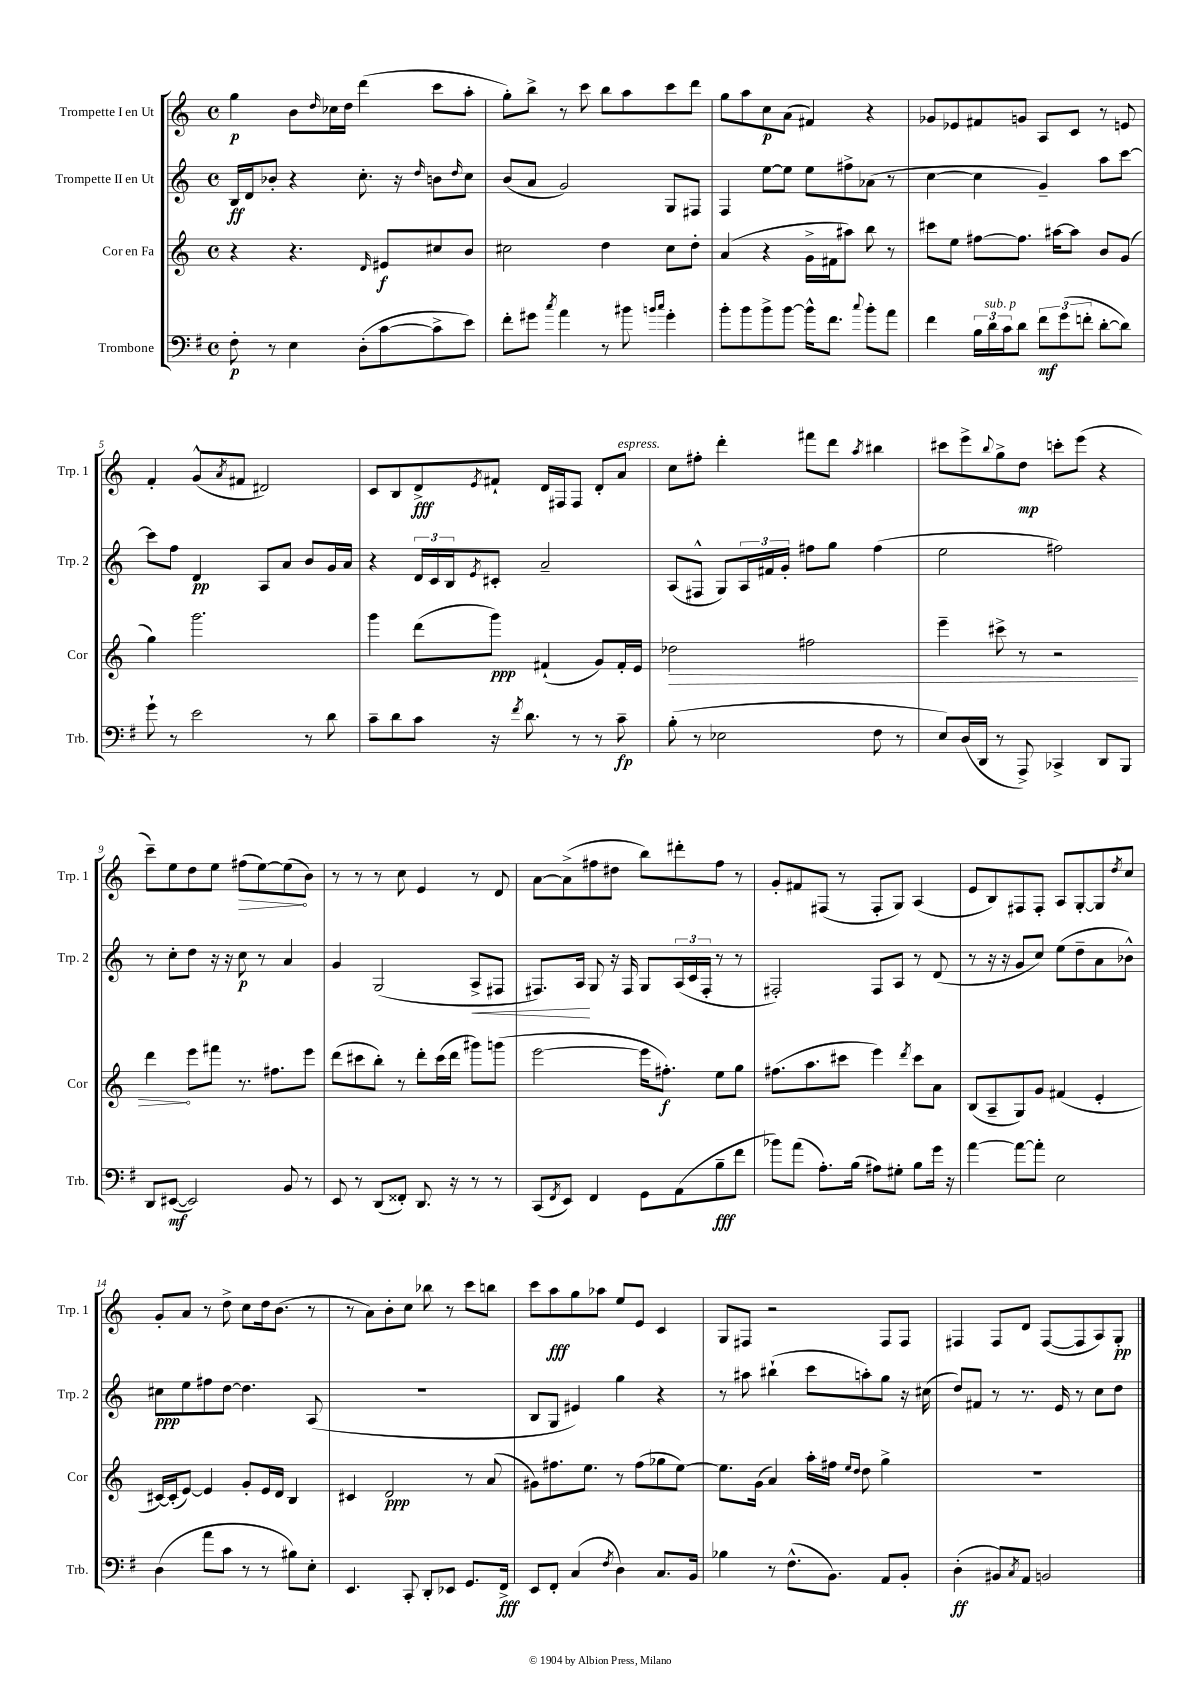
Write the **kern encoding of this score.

**kern	**dynam	**kern	**dynam	**kern	**dynam	**kern	**dynam
*part4	*part4	*part3	*part3	*part2	*part2	*part1	*part1
*staff4	*staff4	*staff3	*staff3	*staff2	*staff2	*staff1	*staff1
*I"Trombone	*	*I"Cor en Fa	*	*I"Trompette II en Ut	*	*I"Trompette I en Ut	*
*I'Trb.	*	*I'Cor	*	*I'Trp. 2	*	*I'Trp. 1	*
*clefF4	*	*clefG2	*	*clefG2	*	*clefG2	*
*k[f#]	*	*k[]	*	*k[]	*	*k[]	*
*M4/4	*	*M4/4	*	*M4/4	*	*M4/4	*
*met(c)	*	*met(c)	*	*met(c)	*	*met(c)	*
=1	=1	=1	=1	=1	=1	=1	=1
8F#'\	p	4r	.	16B/LL	ff	4gg\	p
.	.	.	.	16d/J	.	.	.
8r	.	.	.	8b-X'/J	.	.	.
4E\	.	4.r	.	4r	.	8b\L	.
.	.	.	.	.	.	16qqdd/	.
.	.	.	.	.	.	16cc-X\L	.
.	.	.	.	.	.	16dd\JJ	.
(8D'\L	.	.	.	8.cc'\	.	(4ddd\	.
.	.	16qqd/	.	.	.	.	.
[8c\	.	8e#X/L	f	.	.	.	.
.	.	.	.	16r	.	.	.
.	.	.	.	16qqdd/	.	.	.
8c^\]	.	8cc#X/	.	8bn\L	.	8ccc\L	.
.	.	.	.	16qqdd/	.	.	.
8e\J)	.	8b/J	.	8cc\J	.	8aa'\J	.
=2	=2	=2	=2	=2	=2	=2	=2
8f#'\L	.	2cc#X\	.	(8b/L	.	8gg'\L)	.
8g#X\J	.	.	.	8a/J	.	8bb^\J	.
8qcc/	.	.	.	.	.	.	.
4a\	.	.	.	2g/)	.	8r	.
.	.	.	.	.	.	8ccc\	.
8r	.	4dd\	.	.	.	8bb\L	.
8b#X\	.	.	.	.	.	8aa\	.
16qqbn/LL	.	.	.	.	.	.	.
16qqcc/JJ	.	.	.	.	.	.	.
4g#'\	.	8cc#\L	.	8G/L	.	8ccc\	.
.	.	8dd'\J	.	8F#X/J	.	8ddd\J	.
=3	=3	=3	=3	=3	=3	=3	=3
8b'\L	.	(4a/	.	4F/	.	8gg\L	.
8b\	.	.	.	.	.	8aa\	.
8b^\	.	4r	.	[8ee\L	.	8cc\	p
[8b\J	.	.	.	8ee\J]	.	(8a\J	.
16b^^\KL]	.	16g^\LL	.	8ee\L	.	4f#X/)	.
8.f#\J	.	16f#X\J	.	.	.	.	.
.	.	8aa#X\J)	.	8ff#X^\	.	.	.
8qqcc/	.	.	.	.	.	.	.
8b'\L	.	8bb\	.	(8a-X\J	.	4r	.
8a\J	.	8r	.	8r	.	.	.
=4	=4	=4	=4	=4	=4	=4	=4
4f#\	.	8ccc#X\L	.	[4cc\	.	8g-X/L	.
.	.	8ee\J	.	.	.	8e-X/	.
24B\LL	.	[8ff#X\L	.	4cc\]	.	8f#X/	.
!LO:TX:a:i:t=sub. p	!	!	!	!	!	!	!
24d\	.	.	.	.	.	.	.
24c\J	.	.	.	.	.	.	.
8d\J	.	8.ff#\J]	.	.	.	8gn/J	.
12f#\L	mf	.	.	4g~/)	.	8A/L	.
.	.	[16aa#X\KL	.	.	.	.	.
(12g\	.	.	.	.	.	.	.
.	.	8aa#\J]	.	.	.	8c/J	.
12fn'\J	.	.	.	.	.	.	.
[8d'\L	.	8b/L	.	8aa\L	.	8r	.
8d\J])	.	(8g/J	.	[8ccc\J	.	8en/	.
!!LO:LB:g=z
=5	=5	=5	=5	=5	=5	=5	=5
8g`\	.	4gg\)	.	8ccc\L]	.	4f'/	.
8r	.	.	.	8ff\J	.	.	.
2e\	.	2.ggg\	.	4d/	pp	(8g^^/L	.
.	.	.	.	.	.	8qa/	.
.	.	.	.	.	.	8f#X/J	.
.	.	.	.	8A/L	.	2d#X/)	.
.	.	.	.	8a/J	.	.	.
8r	.	.	.	8b/L	.	.	.
8d\	.	.	.	16g/L	.	.	.
.	.	.	.	16a/JJ	.	.	.
=6	=6	=6	=6	=6	=6	=6	=6
8c~\L	.	4ggg\	.	4r	.	8c/L	.
8d\	.	.	.	.	.	8B/	.
8c\J	.	(8ddd\L	.	24d/LL	.	8d^/	fff
.	.	.	.	24c/	.	.	.
.	.	.	.	24B/J	.	.	.
.	.	.	.	8qe/	.	8qe/	.
16r	.	8ggg\J)	ppp	8c#X'/J	.	8f#X`/J	.
8qf#/	.	.	.	.	.	.	.
8.d\	.	.	.	.	.	.	.
.	.	(4f#X`/	.	2a~/	.	16d/LL	.
.	.	.	.	.	.	16F#X/J	.
8r	.	.	.	.	.	8F#/J	.
8r	.	8g/L)	.	.	.	8d'/L	.
!	!	!	!	!	!	!LO:TX:a:i:t=espress.	!
8c~\	fp	16f#'/L	.	.	.	8a/J	.
.	.	16e/JJ	.	.	.	.	.
=7	=7	=7	=7	=7	=7	=7	=7
!	!	!	!LO:HP:b	!	!	!	!
(8B'\	.	2dd-X\	>	(8A/L	.	8cc\L	.
8r	.	.	.	8F#X^^/J	.	8ff#X'\J	.
2E-X\	.	.	.	8G/L)	.	4ddd'\	.
.	.	.	.	24A/L	.	.	.
.	.	.	.	24f#X/	.	.	.
.	.	.	.	24g'/JJ	.	.	.
.	.	2ff#X\	.	8ff#X\L	.	8fff#X\L	.
.	.	.	.	8gg\J	.	8ddd\J	.
.	.	.	.	.	.	8qaa/	.
8F#\	.	.	.	(4ff#\	.	4bb#X\	.
8r	.	.	.	.	.	.	.
=8	=8	=8	=8	=8	=8	=8	=8
8E/L)	.	4eee~\	.	2ee\	.	8ccc#X\L	.
(16D/L	.	.	.	.	.	8eee^\	.
16DD/JJ	.	.	.	.	.	.	.
.	.	.	.	.	.	8qqbb/	.
8r	.	8ccc#X^\	.	.	.	8gg^\	.
8AAA^/)	.	8r	.	.	.	8dd\J	mp
4CC-X^/	.	2r	.	2ff#X\)	.	8cccn'\L	.
.	.	.	.	.	.	(8eee\J	.
8DD/L	.	.	.	.	.	4r	.
8BBB/J	.	.	.	.	.	.	.
!!LO:LB:g=z
=9	=9	=9	=9	=9	=9	=9	=9
8DD/L	.	4ddd\	.	8r	.	8ccc~\L)	.
([8EE#X/J	mf	.	.	8cc'\L	.	8ee\	.
2EE#/])	.	8eee\L	]	8dd\J	.	8dd\	.
.	.	8fff#X\J	.	16r	.	8ee\J	.
.	.	.	.	16r	.	.	.
!	!	!	!	!	!	!	!LO:HP:b
.	.	8.r	.	8cc\	p	(8ff#X\L	>
.	.	.	.	8r	.	[8ee\)	.
.	.	8.ff#X\L	.	.	.	.	.
8BB/	.	.	.	4a/	.	(8ee\]	.
8r	.	8eee\J	.	.	.	8b\J)	]
=10	=10	=10	=10	=10	=10	=10	=10
8EE/	.	(8ddd\L	.	4g/	.	8r	.
8r	.	8ccc#X\	.	.	.	8r	.
(8DD/L	.	8bb'\J)	.	(2G/	.	8r	.
8FF##X'/J)	.	8r	.	.	.	8cc\	.
8.DD/	.	8ddd'\L	.	.	.	4e/	.
.	.	(16ccc#\L	.	.	.	.	.
16r	.	16ddd\JJ	.	.	.	.	.
!	!	!	!	!	!LO:HP:b	!	!
8r	.	8ggg#X\L)	.	8A^/L	<	8r	.
8r	.	(8gggn\J	.	8F#X/J	.	8d/	.
=11	=11	=11	=11	=11	=11	=11	=11
(8CC/L	.	[2eee\	.	8.F#X/L)	.	[8a\L	.
8qFF#/	.	.	.	.	.	.	.
8EE/J)	.	.	.	.	.	(8a^\]	.
.	.	.	.	16A/Jk	.	.	.
4FF#/	.	.	.	8G/	[	8ff#X\	.
.	.	.	.	16r	.	8dd#X\J	.
.	.	.	.	16F#/	.	.	.
8GG\L	.	16eee\KL]	.	8G/L	.	8bb\L)	.
.	.	8.ff#X'\J)	f	.	.	.	.
(8AA\	.	.	.	(24A/L	.	8ddd#X'\	.
.	.	.	.	24c/	.	.	.
.	.	.	.	24F#'/JJ	.	.	.
8B~\	fff	8ee\L	.	8r	.	8ff#\J	.
8f#\J	.	8gg\J	.	8r	.	8r	.
=12	=12	=12	=12	=12	=12	=12	=12
8b-X\L)	.	(8.ff#X\L	.	2F#X'/)	.	8g'/L	.
(8a\J	.	.	.	.	.	8f#X/	.
.	.	8.aa\	.	.	.	.	.
8.A'\L)	.	.	.	.	.	(8F#X/J	.
.	.	8ccc#X\J	.	.	.	8r	.
(16B\Jk	.	.	.	.	.	.	.
8A#X\L)	.	4eee\)	.	8F#/L	.	8F#'/L	.
8G#X'\J	.	.	.	8A/J	.	8G/J)	.
.	.	8qddd/	.	.	.	.	.
8B\L	.	8ccc#\L	.	8r	.	(4A/	.
16g\Jk	.	8a\J	.	(8d/	.	.	.
16r	.	.	.	.	.	.	.
=13	=13	=13	=13	=13	=13	=13	=13
[4a\	.	(8B/L	.	8r	.	8e/L	.
.	.	8A~/	.	16r	.	8B/)	.
.	.	.	.	16r	.	.	.
8a\L_	.	8G/)	.	8g/L	.	8F#X/	.
8a'\J]	.	8g/J	.	8cc/J)	.	8F#'/J	.
2E\	.	(4f#X/	.	(8ee\L	.	8A/L	.
.	.	.	.	8dd~\	.	[8G'/	.
.	.	4e'/	.	8a\	.	8G/]	.
.	.	.	.	.	.	8qdd/	.
.	.	.	.	8b-X^^\J)	.	8cc/J	.
!!LO:LB:g=z
=14	=14	=14	=14	=14	=14	=14	=14
(4D\	.	[16c#X/LL)	.	8cc#X\L	ppp	8g'/L	.
.	.	(16c#'/J]	.	.	.	.	.
.	.	[8e/J)	.	8ee\	.	8a/J	.
8a\L	.	4e/]	.	8ff#X\	.	8r	.
8c\J	.	.	.	[8dd\J	.	8dd^\	.
8r	.	8g'/L	.	4.dd\]	.	8cc\L	.
8r	.	16e/L	.	.	.	16dd\k	.
.	.	16d/JJ	.	.	.	(8.b\J	.
8B#X\L)	.	4B/	.	.	.	.	.
8E'\J	.	.	.	(8A/	.	8r	.
=15	=15	=15	=15	=15	=15	=15	=15
4.EE/	.	4c#X/	.	1r	.	8r	.
.	.	.	.	.	.	8a\L)	.
.	.	2d/	ppp	.	.	8b'\	.
8CC'/	.	.	.	.	.	8cc\J	.
8DD'/L	.	.	.	.	.	8bb-X\	.
8EE-X/J	.	.	.	.	.	8r	.
8.GG/L	.	8r	.	.	.	8ccc\L	.
.	.	(8a/	.	.	.	8bbn\J	.
16FF#^/Jk	fff	.	.	.	.	.	.
=16	=16	=16	=16	=16	=16	=16	=16
8EE/L	.	8g#X\L)	.	8B/L	.	8ccc\L	.
8FF#'/J	.	8.ff#X\	.	8G/J	.	8aa\	fff
(4C/	.	.	.	4e#X/)	.	8gg\	.
.	.	8.ee\J	.	.	.	.	.
.	.	.	.	.	.	8aa-X\J	.
8qF#/	.	.	.	.	.	.	.
4D\)	.	8r	.	4gg\	.	8ee/L	.
.	.	(8ff#\L	.	.	.	8e/J	.
8.C/L	.	8gg-X\	.	4r	.	4c/	.
.	.	[8ee\J)	.	.	.	.	.
16BB/Jk	.	.	.	.	.	.	.
=17	=17	=17	=17	=17	=17	=17	=17
4B-X\	.	8.ee\L]	.	8r	.	8G/L	.
.	.	.	.	8aa#X\	.	8F#X/J	.
.	.	(16g\Jk	.	.	.	.	.
8r	.	4a/)	.	(4bb#X`\	.	2r	.
(8.F#^^\L	.	.	.	.	.	.	.
.	.	16aa'\LL	.	8ccc\L	.	.	.
8.BB\J)	.	16ff#X\JJ	.	.	.	.	.
.	.	16qqee/LL	.	.	.	.	.
.	.	16qqdd/JJ	.	.	.	.	.
.	.	8dd\	.	8aan'\)	.	.	.
8AA/L	.	4gg^\	.	8gg\J	.	8F#/L	.
8BB'/J	.	.	.	16r	.	8F#/J	.
.	.	.	.	(16cc#X\	.	.	.
=18	=18	=18	=18	=18	=18	=18	=18
(4D'\	ff	1r	.	8dd/L)	.	4F#X/	.
.	.	.	.	8f#X/J	.	.	.
8BB#X/L)	.	.	.	8r	.	8F#/L	.
8qC/	.	.	.	.	.	.	.
8AA/J	.	.	.	8.r	.	8d/J	.
2BBn/	.	.	.	.	.	([8F#/L	.
.	.	.	.	16e/	.	.	.
.	.	.	.	8r	.	8F#/]	.
.	.	.	.	8cc\L	.	8A/)	.
.	.	.	.	8dd\J	.	8G'/J	pp
==	==	==	==	==	==	==	==
*-	*-	*-	*-	*-	*-	*-	*-
